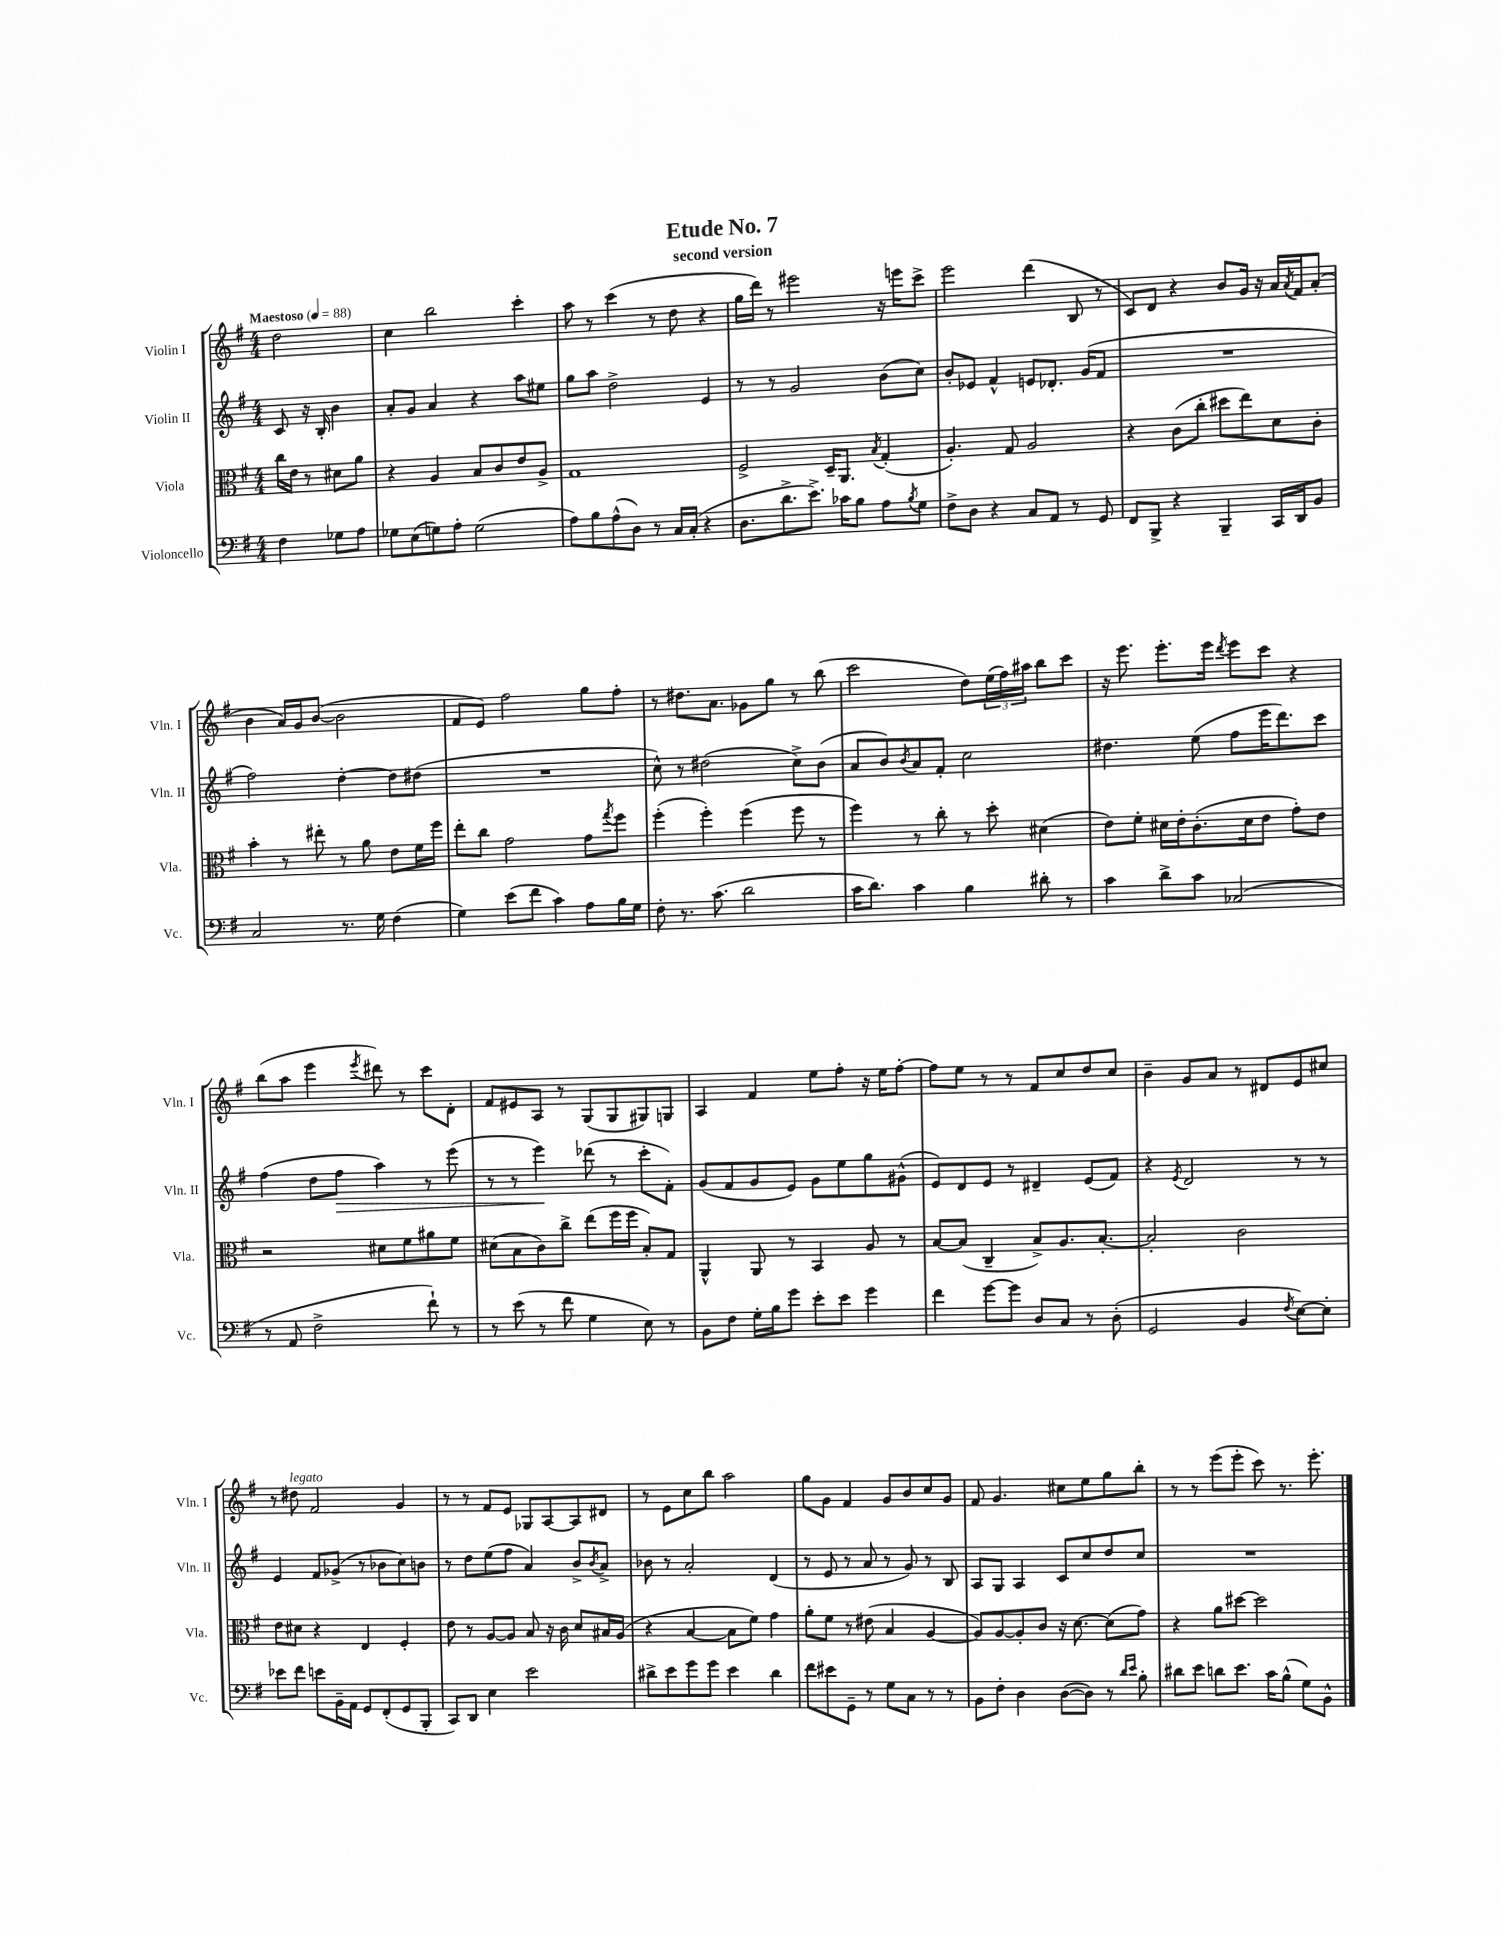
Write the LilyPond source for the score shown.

\header { title = "Etude No. 7" subtitle = "second version" }
<<
\new StaffGroup <<
\new Staff = "s0" \with { instrumentName = "Violin I" shortInstrumentName = "Vln. I" } {
    \clef treble \key g \major \numericTimeSignature \time 4/4 \partial 2 \tempo "Maestoso" 4 = 88
    d''2 |
    c''4 b''2 c'''4-. |
    a''8 r8 c'''4( r8 d''8 r4 |
    g''16 d'''16) r8 eis'''2 r16 e'''16 c'''8-> |
    e'''2 d'''4( b8 r8 |
    c'8) d'8 r4 b'8 g'16 r16 a'16 \acciaccatura { a'8 } fis'16 a'8-.( |
    b'4 a'16) g'16 b'8~( b'2 |
    fis'8 e'8) fis''2 g''8 fis''8-. |
    r8 dis''8. a'8. ges'8 g''8 r8 b''8( |
    c'''2 d''8) \tuplet 3/2 { e''16( fis''16) ais''16 } b''8 c'''8 |
    r16 e'''8. e'''8.-. e'''16 \acciaccatura { d'''8 } e'''8 c'''8 r4 |
    b''8( a''8 e'''4 \acciaccatura { e'''8 } dis'''8) r8 c'''8 d'8-. |
    fis'8 eis'8 a8 r8 g8( g8 gis8) g8 |
    a4 fis'4 e''8 fis''8-. r16 e''16 fis''8~-. |
    fis''8 e''8 r8 r8 fis'8 c''8 d''8 c''8 |
    b'4-- g'8 a'8 r8 dis'8 e'8 cis''8 |
    r8 dis''8^\markup { \italic "legato" } fis'2 g'4 |
    r8 r8 fis'8 e'8 ges8 a8~ a8 dis'8 |
    r8 e'8 c''8 b''8 a''2 |
    g''8 g'8 fis'4 g'8 b'8 c''8 g'8 |
    fis'8 g'4. cis''8 e''8 g''8 b''8-. |
    r8 r8 e'''8( e'''8-. c'''8) r8. e'''8.-. \bar "|." |
}
\new Staff = "s1" \with { instrumentName = "Violin II" shortInstrumentName = "Vln. II" } {
    \clef treble \key g \major \numericTimeSignature \time 4/4 \partial 2
    c'8 r16 b16-. b'4 |
    a'8-. g'8 a'4 r4 a''8 eis''8 |
    g''8 a''8 d''2-> e'4 |
    r8 r8 g'2 b'8( c''8) |
    b'8-. ees'8 fis'4-^ e'8 des'8.-. g'16( fis'8 |
    R1 |
    fis''2) d''4~-. d''8 dis''8( |
    R1 |
    c''8-^) r8 dis''2( c''8->) b'8( |
    a'8 b'8) \acciaccatura { b'8 } a'8 fis'8-. c''2 |
    dis''4. e''8( fis''8 e'''16 d'''8.) c'''8 |
    fis''4( d''8 fis''8\> a''4) r8 e'''8( |
    r8 r8 e'''4\!) des'''8( r8 c'''8-. fis'8-.) |
    g'8( fis'8 g'8 e'8) g'8 e''8 g''8 gis'8-^( |
    e'8) d'8 e'8 r8 dis'4-- e'8( fis'8) |
    r4 \acciaccatura { e'8 } d'2 r8 r8 |
    e'4 fis'8 ges'8->( r8 bes'8 c''8) b'8 |
    r8 d''8 e''8( fis''8 a'4) b'8-> \acciaccatura { b'8 } a'8-> |
    bes'8 r8 a'2-. d'4( |
    r8 e'8 r8 a'8 r8 g'8) r8 b8 |
    a8 g8 a4 c'8 c''8 d''8 c''8 |
    R1 \bar "|." |
}
\new Staff = "s2" \with { instrumentName = "Viola" shortInstrumentName = "Vla." } {
    \clef alto \key g \major \numericTimeSignature \time 4/4 \partial 2
    c''16 e'16 r8 dis'8 a'8 |
    r4 a4 b8 c'8 e'8 a8-> |
    g1 |
    fis2-> d16-- a,8. \acciaccatura { b8 } g4-.( |
    a4.-.) g8 a2 |
    r4 c'8( c''8-. dis''8 e''8) d'8 c'8-. |
    b'4-. r8 eis''8-. r8 a'8 e'8 fis'16 fis''16 |
    e''8-. c''8 g'2 g'8 \acciaccatura { g''8 } fis''8 |
    fis''4-.( fis''4-.) fis''4( fis''8 r8 |
    fis''4) r8 c''8-. r8 d''8-. dis'4( |
    e'8) fis'8-. dis'16 e'16-. c'8.-.( dis'16 e'8 g'8-.) e'8 |
    r2 dis'8 fis'8 ais'8 fis'8 |
    dis'8( b8 c'8) c''8-> e''8( fis''16 fis''16 b8-.) g8 |
    a,4-^ a,8 r8 b,4 a8 r8 |
    b8~ b8( c4-- b8->) a8. b8.~-. |
    b2-. c'2 |
    e'8 dis'8 r4 e4 fis4-. |
    e'8 r8 a8~ a8 b8 r16 c'16 d'8 bis16 a16( |
    r4 b4~ b8 fis'8) g'4 |
    a'8-. fis'8 r8 eis'8( b4 a4~ |
    a8) a8~ a8-. c'8 r16 d'8.~ d'8( g'8) |
    r4 a'8 dis''8~ dis''2 \bar "|." |
}
\new Staff = "s3" \with { instrumentName = "Violoncello" shortInstrumentName = "Vc." } {
    \clef bass \key g \major \numericTimeSignature \time 4/4 \partial 2
    fis4 ges8 a8 |
    ges8 e8( g8) a8-. g2( |
    a8) b8 a8-^( d8) r8 c16 c16-.( r4 |
    d8. d'8.-> e'8.->) ces'16 b8 a8 \acciaccatura { b8 } g8 |
    fis8-> d8 r4 c8 a,8 r8 g,8 |
    fis,8 b,,8-> r4 b,,4-- c,16 d,16 b,8 |
    c2 r8. g16 fis4( |
    g4) e'8( fis'8 c'4) a8 b16 g16 |
    fis8-. r8. c'8.( d'2 |
    c'16 d'8.) c'4 b4 dis'8-. r8 |
    c'4 d'8-> c'8 ces2( |
    r8 a,8 fis2-> fis'8-!) r8 |
    r8 e'8( r8 fis'8 g4 e8) r8 |
    b,8 fis8 g16-. b16 g'8 e'8-. e'8 g'4 |
    fis'4 g'8~ g'8 d8 c8 r8 d8-.( |
    g,2 b,4 \acciaccatura { fis8 } e8~) e8-. |
    ees'8 fis'8 e'8 b,16-- a,16 g,8 fis,8-.( g,8 b,,8-. |
    c,8) d,8 e4 e'2 |
    dis'8-> e'8 g'8 g'8 e'4 dis'4 |
    fis'8 eis'8 g,8-- r8 g8 c8 r8 r8 |
    b,8 fis8-. d4 d8~( d8) r8 \grace { d'16 e'16 } b8-. |
    dis'8 e'8 d'8 e'8. c'16 b8-^( g8) b,8-^ \bar "|." |
}
>>
>>
\layout { \context { \Score \remove "Bar_number_engraver" } }
